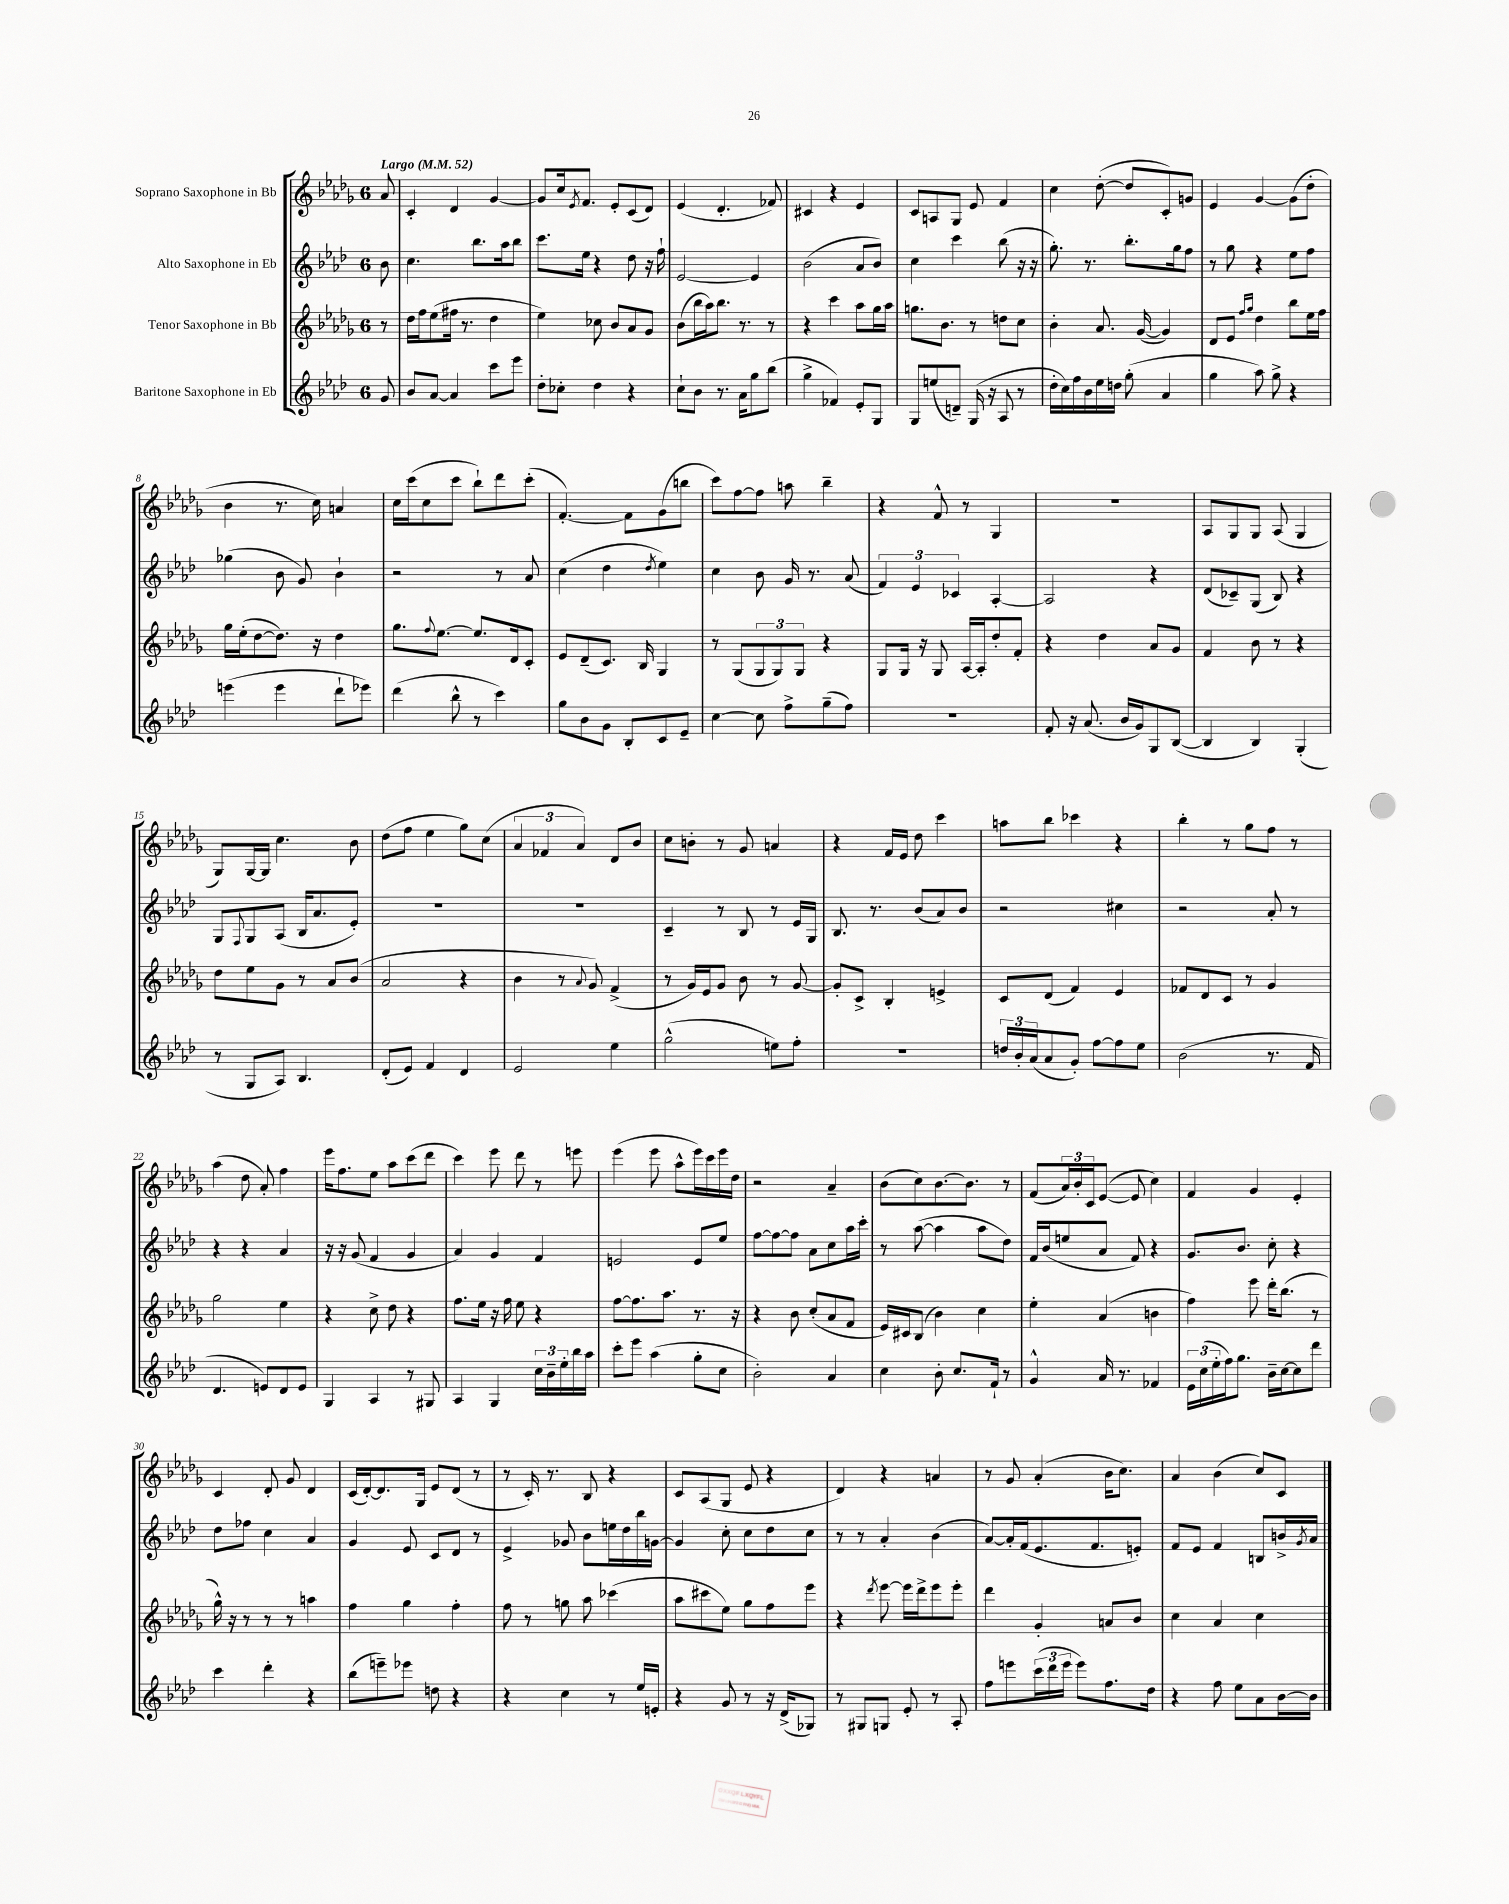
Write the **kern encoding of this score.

**kern	**kern	**kern	**kern
*staff4	*staff3	*staff2	*staff1
*clefG2	*clefG2	*clefG2	*clefG2
*k[b-e-a-d-]	*k[b-e-a-d-g-]	*k[b-e-a-d-]	*k[b-e-a-d-g-]
*M6/8	*M6/8	*M6/8	*M6/8
*MM52	*MM52	*MM52	*MM52
8g	8r	8b-	8a-
=	=	=	=
8b-	16dd-	4.cc	4c'
.	16ff	.	.
[8a-	(8ee-	.	.
4a-]	16ff#	.	4d-
.	8.r	.	.
.	.	8.bb-	.
8ccc	4dd-	.	[4g-
.	.	16aa-	.
8eee-	.	8bb-	.
=	=	=	=
8dd-'	4ee-)	8.ccc	8g-]
8cc-'	.	.	16cc
.	.	.	8qe-
.	.	16ee-	8.f
4dd-	8cc-	4r	.
.	8b-	.	8e-'
4r	8a-	8dd-	(8c
.	8g-	16r	8d-)
.	.	16ff`	.
=	=	=	=
8cc`	(8b-	[2e-	(4e-
8b-	16bb-	.	.
.	16aa-)	.	.
8.r	8.bb-	.	4.d-'
16a-	8.r	.	.
8gg	.	4e-]	.
(8bb-	8r	.	8f-)
=	=	=	=
4gg^	4r	(2b-	4c#
4f-)	4ccc	.	4r
8e-'	8aa-	8a-	4e-
8G	16gg-	8b-)	.
.	16aa-	.	.
=	=	=	=
8G	8.gg	4cc	8c
(8ee	.	.	8A
.	8.b-	.	.
8d~)	.	4ccc	8G-
(16G	8r	.	8e-
16r	.	.	.
8A-	8dd	(8bb-	4f
8r	8cc	16r	.
.	.	16r	.
=	=	=	=
16dd-'	4b-'	8.gg')	4cc
16cc)	.	.	.
16ff	.	.	.
16b-	.	8.r	.
16ee-	8.a-	.	([8dd-'
16dd	.	.	.
(8gg'	.	8.bb-'	8dd-]
.	([16g-	.	.
4a-	4g-])	.	8c')
.	.	16gg	.
.	.	8ff	8g
=	=	=	=
4gg	8d-	8r	4e-
.	8e-	8gg	.
.	16qqff	.	.
.	16qqgg-	.	.
8aa-)	4dd-	4r	[4g-
8gg^	.	.	.
4r	8bb-	8ee-	(8g-]
.	16ee-	8ff	8dd-'
.	16ff	.	.
=	=	=	=
(4eee	16gg-	(4gg-	4b-
.	(16ee-'	.	.
.	[8dd-	.	.
4eee	8.dd-])	8b-	8.r
.	.	8g)	.
.	16r	.	16cc)
8ddd-`	4dd-	4b-`	4a
8eee-)	.	.	.
=	=	=	=
(4ddd-	8.gg-	2r	16cc
.	.	.	(16ccc
.	.	.	8cc
.	8qqff	.	.
.	[8.ee-	.	.
8bb-^^	.	.	8ccc
8r	8.ee-]	.	8bb-`)
4ccc)	.	8r	8ddd-
.	16d-	.	.
.	8c'	8a-	(8ccc'
=	=	=	=
8gg	8e-	(4cc	[4.f')
8b-	(8d-~	.	.
8g	8.c)	4dd-	.
8B-'	.	.	8f]
.	16B-	.	.
.	.	8qdd-	.
8c	4G-	4ee-)	(8g-
8e-~	.	.	8bb
=	=	=	=
[4cc	8r	4cc	8ccc)
.	(8G-	.	[8ff
8cc]	12G-	8b-	8ff]
.	12G-)	.	.
8ff^	.	16g	8aa
.	12G-	.	.
.	.	8.r	.
(8gg~	4r	.	4bb-~
8ff)	.	(8a-	.
=	=	=	=
2.r	8G-	6f)	4r
.	16G-	.	.
.	.	6e-	.
.	16r	.	.
.	8G-	.	8f^^
.	.	6c-	.
.	[16A-	.	8r
.	16A-']	.	.
.	8dd-'	[4A-'	4G-
.	8f'	.	.
=	=	=	=
8f'	4r	2A-]	2.r
16r	.	.	.
(8.a-	.	.	.
.	4dd-	.	.
16b-	.	.	.
16g)	.	.	.
8G	8a-	4r	.
([8B-	8g-	.	.
=	=	=	=
4B-]	4f	(8d-	8A-
.	.	8c-~)	8G-
4B-)	8b-	(8G	8G-
.	8r	8B-)	(8A-
(4G'	4r	4r	4G-
=	=	=	=
8r	8dd-	8G	8G-)
.	.	8qqF	.
8G	8ee-	8G	[16G-
.	.	.	16G-]
8A-)	8g-	(8A-	4.cc
4.B-	8r	16B-	.
.	.	8.a-	.
.	8a-	.	.
.	(8b-	8e-')	8b-
=	=	=	=
(8d-'	2a-	2.r	(8dd-
8e-)	.	.	8ff
4f	.	.	4ee-
4d-	4r	.	8gg-)
.	.	.	(8cc
=	=	=	=
2e-	4b-	2.r	6a-
.	.	.	6f-
.	8r	.	.
.	.	.	6a-)
.	8qqa-	.	.
.	8g-)	.	.
4ee-	(4f^	.	8d-
.	.	.	8b-
=	=	=	=
(2gg^^	8r	4c~	8cc
.	16g-)	.	8b'
.	16e-	.	.
.	8g-	8r	8r
.	8b-	8B-	8g-
8ee)	8r	8r	4a
8ff'	[8g-	16e-	.
.	.	16G	.
=	=	=	=
2.r	8g-']	8.B-	4r
.	8c^	.	.
.	.	8.r	.
.	4B-'	.	16f
.	.	.	16e-
.	.	(8b-	8dd-
.	4e^	8a-)	4ccc
.	.	8b-	.
=	=	=	=
24dd	8c	2r	8aa
24b-'	.	.	.
(24a-	.	.	.
8a-	(8d-	.	8bb-
8g')	4f)	.	4ccc-
[8ff	.	.	.
8ff]	4e-	4cc#	4r
8ee-	.	.	.
=	=	=	=
(2b-	8f-	2r	4bb-'
.	8d-	.	.
.	8c	.	8r
.	8r	.	8gg-
8.r	4g-	8a-'	8ff
.	.	8r	8r
16f	.	.	.
=	=	=	=
4.d-	2gg-	4r	(4aa-
.	.	4r	8dd-
8e)	.	.	8a-')
8d-	4ee-	4a-	4ff
8e	.	.	.
=	=	=	=
4G	4r	16r	16eee-
.	.	16r	8.ff
.	.	(8g	.
4A-	8cc^	4f	8ee-
.	8dd-	.	8aa-
8r	4r	4g	(8ccc
8G#	.	.	8ddd-
=	=	=	=
4A-	8.ff	4a-)	4ccc)
.	16ee-	.	.
4G	16r	4g	8eee-
.	16ff	.	.
.	8ee-	.	8ddd-
24cc	4r	4f	8r
24b-~	.	.	.
24ee-'	.	.	.
16bb-	.	.	8eee
16aa-	.	.	.
=	=	=	=
8ccc'	[8ff	2e	(4eee-
8eee-	8.ff]	.	.
(4aa-	.	.	8eee-
.	8.aa-	.	.
.	.	.	8aa-^^
8gg'	8.r	8e	16eee-)
.	.	.	16ccc
8cc	.	8ee-	16eee-
.	16r	.	16dd-
=	=	=	=
2b-')	4r	[8ff	2r
.	.	8ff_	.
.	8b-	8ff]	.
.	(8cc'	8a-	.
4a-	8a-	8cc	4a-~
.	8f	16aa-	.
.	.	16ccc'	.
=	=	=	=
4cc	16e-)	8r	(8b-
.	16c#	.	.
.	(8B-	([8aa-	8cc)
8b-'	4b-)	4aa-]	[8.b-
8.cc	.	.	.
.	.	.	8.b-]
.	4cc	8aa-	.
16f`	.	.	.
8r	.	8dd-)	8r
=	=	=	=
4g^^	4ee-'	16f	(8f
.	.	(16b-	.
.	.	8ee	24a-)
.	.	.	24b-'
.	.	.	24c
16a-	(4a-	8a-	([8e-
8.r	.	.	.
.	.	8f)	8e-]
4f-	4b	4r	4cc)
=	=	=	=
24e-	4ff)	8.g	4f
(24cc	.	.	.
24ee-'	.	.	.
16ff)	.	.	.
8.gg	.	8.b-	.
.	8eee-	.	4g-
16b-~	16ddd-'	8cc'	.
[16cc	(8.bb-	.	.
8cc]	.	4r	4e-'
8ddd-	8r	.	.
=	=	=	=
4ccc	16gg-^^)	8dd-	4c
.	16r	.	.
.	8r	8ff-	.
4ddd-'	8r	4cc	8d-'
.	8r	.	8g-
4r	4aa	4a-	4d-
=	=	=	=
(8bb-	4ff	4g	(16c
.	.	.	[16d-')
8eee~)	.	.	8.d-]
8eee-	4gg-	8e-	.
.	.	.	16G-
8dd	.	8c	8e-
4r	4ff'	8d-	(8d-
.	.	8r	8r
=	=	=	=
4r	8ff	4e-^	8r
.	8r	.	16c')
.	.	.	8.r
4cc	8gg	8g-	.
.	8aa-	8b-	8B-
8r	(4ccc-	16ee	4r
.	.	16dd-	.
16ee-	.	16bb-	.
16e'	.	[16g	.
=	=	=	=
4r	8aa-	4g]	8c
.	8ccc#	.	(8A-
8g	8ee-)	8cc'	8G-
8r	8gg-	8cc	8e-
16r	8ff	8dd-	4r
(16d-^	.	.	.
8G-)	8eee-	8cc	.
=	=	=	=
8r	4r	8r	4d-)
8G#	.	8r	.
.	8qddd-	.	.
8G	[8eee-	4a-'	4r
8e-'	16eee-]	.	.
.	16ddd-^	.	.
8r	8eee-	(4b-	4a
8A-'	8eee-'	.	.
=	=	=	=
8ff	4ddd-	[8a-)	8r
8eee	.	16a-']	8g-
.	.	(16f	.
(24ccc	4g-'	8.e-	(4a-'
24ddd-	.	.	.
24eee	.	.	.
8eee)	.	.	.
.	.	8.f	.
8.ff	8a	.	16b-
.	.	.	8.cc)
.	8b-	8e')	.
16dd-	.	.	.
=	=	=	=
4r	4cc	8f	4a-
.	.	8e-	.
8ff	4a-	4f	(4b-
8ee-	.	.	.
8a-	4cc	8B	8cc)
[16b-	.	16b^	8c
.	.	8qg	.
16b-]	.	16a-	.
==	==	==	==
*-	*-	*-	*-
